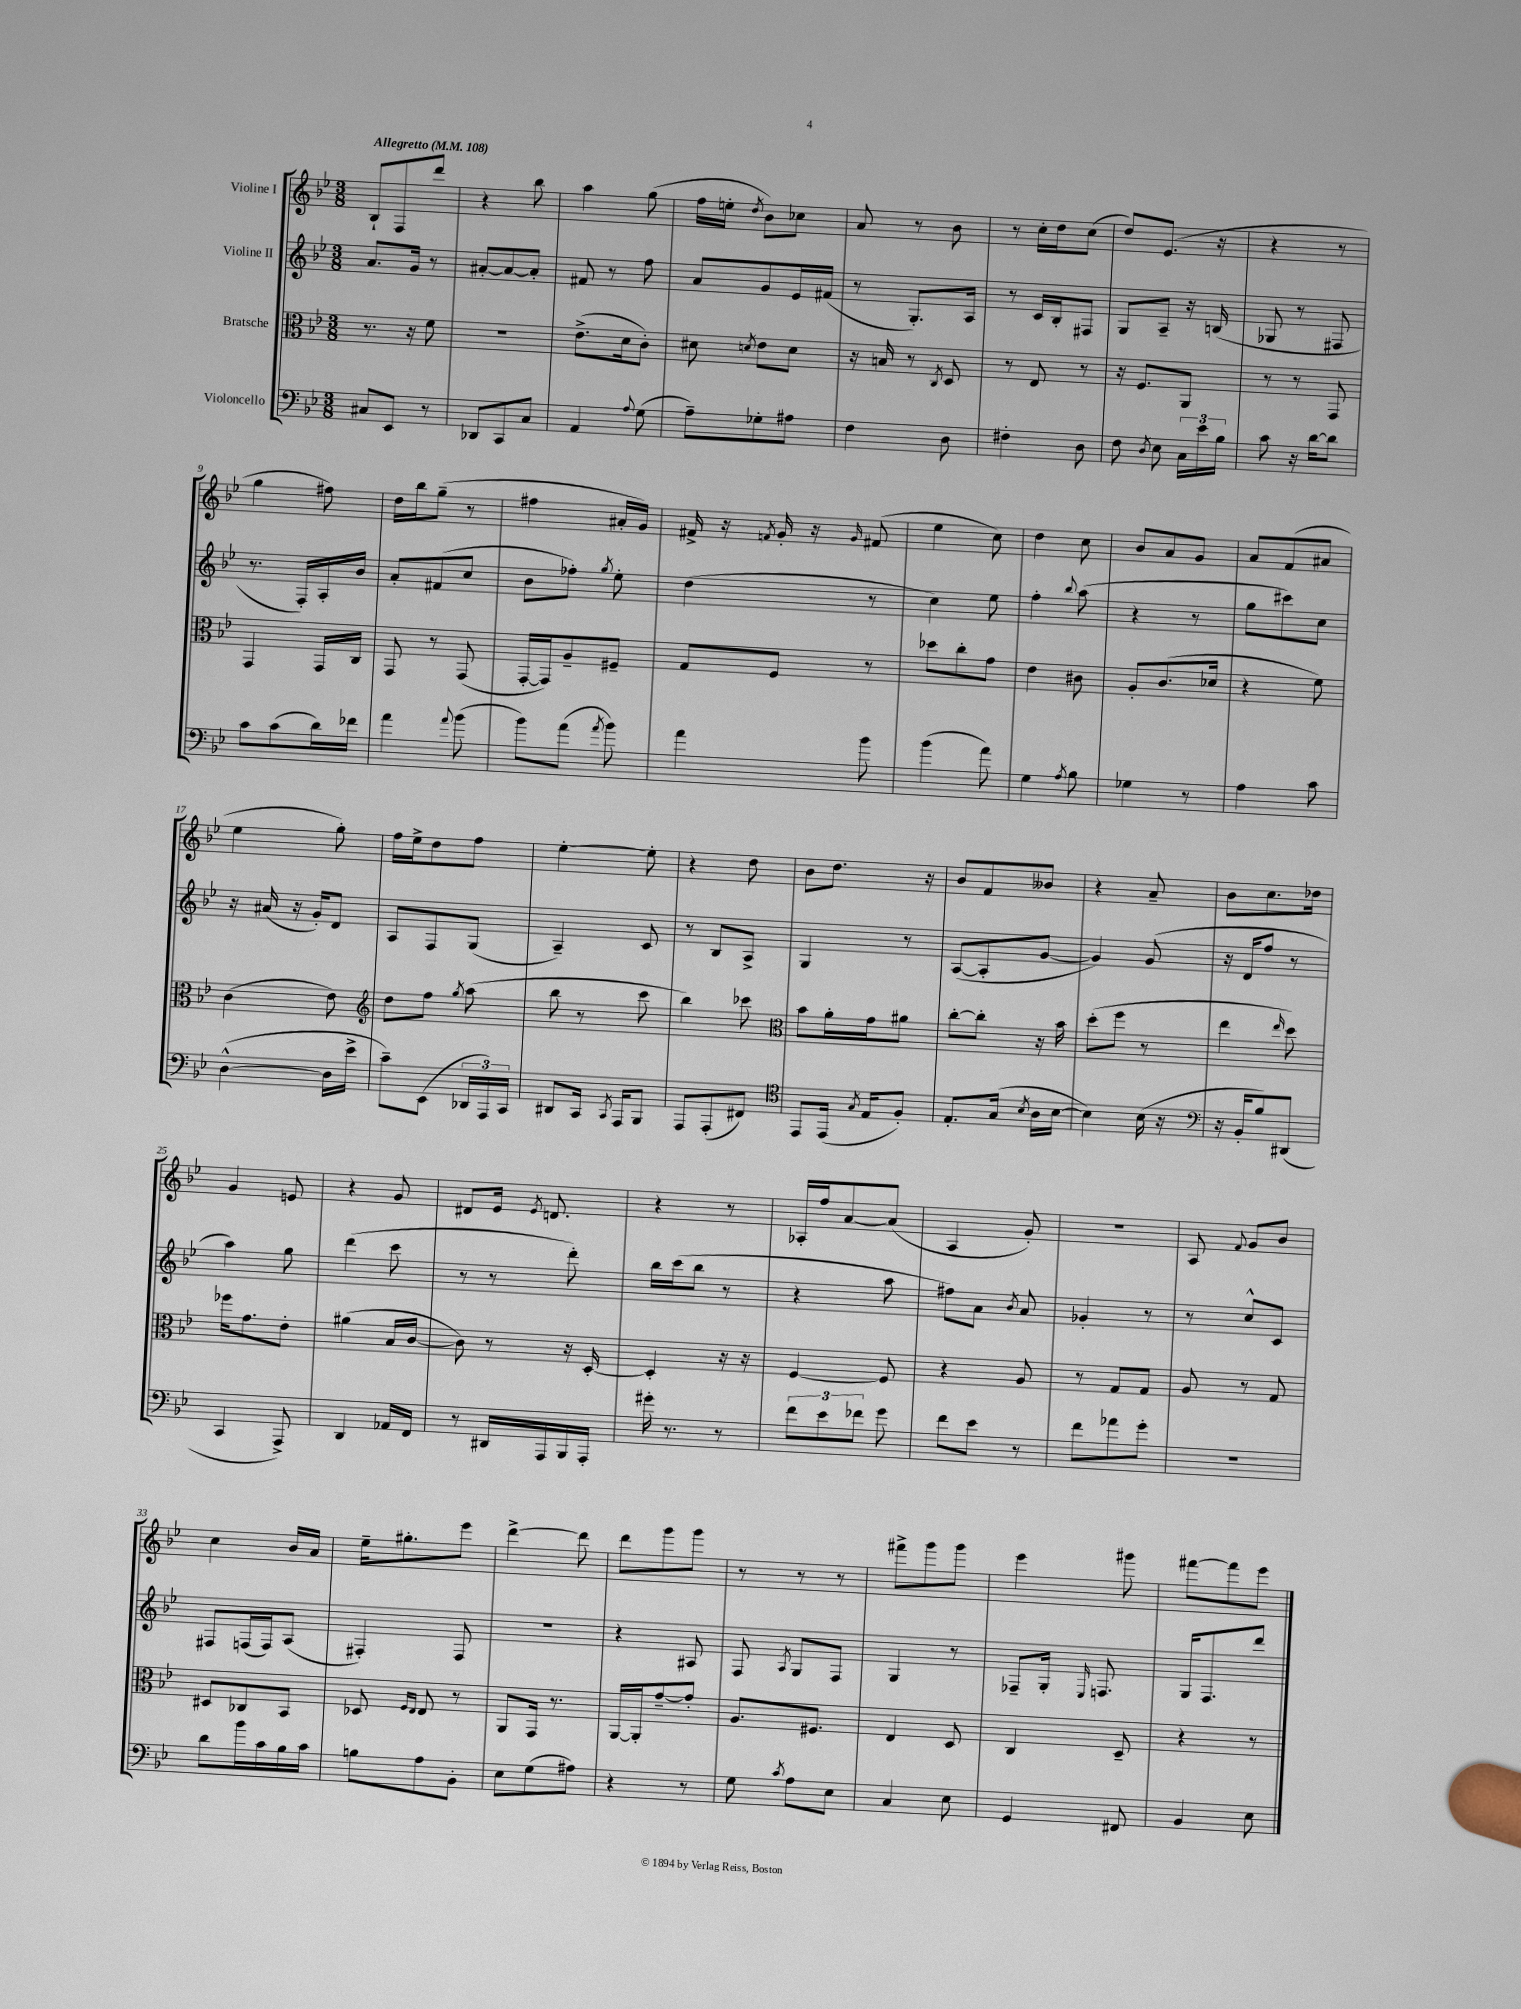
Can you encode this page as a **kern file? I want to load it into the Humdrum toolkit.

**kern	**kern	**kern	**kern
*part4	*part3	*part2	*part1
*staff4	*staff3	*staff2	*staff1
*I"Violoncello	*I"Bratsche	*I"Violine II	*I"Violine I
*clefF4	*clefC3	*clefG2	*clefG2
*k[b-e-]	*k[b-e-]	*k[b-e-]	*k[b-e-]
*M3/8	*M3/8	*M3/8	*M3/8
*MM108	*MM108	*MM108	*MM108
=1	=1	=1	=1
!	!	!	!LO:TX:a:B:t=Allegretto
8C#X/L	8.r	8.a/L	8B-`/L
8EE-/J	.	.	8F/
.	16r	16g/Jk	.
8r	8f\	8r	8ddd/J
=2	=2	=2	=2
8DD-X/L	4.r	[8a#X'/L	4r
8CC/	.	8a#/_	.
8C/J	.	8a#'/J]	8bb-\
=3	=3	=3	=3
4AA/	(8.e-^\L	8f#X/	4aa\
.	.	8r	.
.	16d\k	.	.
8qqA/	.	.	.
(8G\	8c'\J)	8ff\	(8gg\
=4	=4	=4	=4
8A~\L)	8d#X\	8a/L	16ff\LL
.	.	.	16een'\JJ
.	8qdn/	.	8qdd/
8G-X'\	8e-\L	8g/	8b-\L)
8A#X\J	8d\J	16e-/L	8cc-X\J
.	.	(16f#X/JJ	.
=5	=5	=5	=5
4F\	16r	8r	8a/
.	16Bn/	.	.
.	8r	8.G'/L)	8r
.	8qC/	.	.
8D\	8D/	.	8b-\
.	.	16A/Jk	.
=6	=6	=6	=6
4F#X'\	8r	8r	8r
.	8E-/	16c/LL	16cc'\LL
.	.	16B-'/J	16dd\J
8D\	8r	8F#X/J	(8cc\J
=7	=7	=7	=7
8F\	16r	8G/L	8dd/L)
.	8.F/L	.	.
8qD/	.	.	.
8E-\	.	8A~/J	(8.e-/J
24C\LL	8AA/J	16r	.
24e-\	.	.	.
.	.	(16Bn/	16r
24B-\JJ	.	.	.
=8	=8	=8	=8
8c\	8r	8G-X/	4r
16r	8r	8r	.
[16d\KL	.	.	.
8d\J]	8GG/	8F#X/	8r
!!LO:LB:g=z
=9	=9	=9	=9
8c\L	4GG/	8.r	4gg\
(8c\	.	.	.
.	.	16F'/LL)	.
16d\L)	16GG/LL	16A'/	8ff#X\)
16f-X\JJ	16C/JJ	16b-/JJ	.
=10	=10	=10	=10
4a\	8GG/	8a'/L	16dd\LL
.	.	.	16bb-\J
.	8r	(8f#X/	(8gg~\J
8qqa/	.	.	.
(8b-\	(8GG/	8cc/J	8r
=11	=11	=11	=11
8b-\L)	[16GG'/LL	8b-\L	4ff#X\
.	16GG/J])	.	.
(8a\J	8A~/	8ff-X'\J)	.
8qa/	.	8qgg/	.
8b-\)	8F#X~/J	8ee-'\	16a#X'/LL
.	.	.	16g/JJ)
=12	=12	=12	=12
4a\	8G/L	(4dd\	16f#X^/
.	.	.	16r
.	.	.	8qfn/
.	8F/J	.	16g'/
.	.	.	16r
.	.	.	16qqg/
8b-\	8r	8r	(8f#X/
=13	=13	=13	=13
(4b-\	8dd-X\L	4cc\)	4ee-\
.	8cc'\	.	.
8a\)	8g\J	8ee-\	8cc\)
=14	=14	=14	=14
4G\	4e-\	4ff'\	4dd\
8qA/	.	8qqbb-/	.
8B-\	8c#X\	(8aa\	8cc\
=15	=15	=15	=15
4G-X\	8A'/L	4r	8b-/L
.	(8.c/	.	8a/
8r	.	8r	8g/J
.	16d-X/Jk	.	.
=16	=16	=16	=16
4A\	4r	8gg\L	8a/L
.	.	8ccc#X\)	(8f/
8c\	8f\)	8cc\J	8a#X/J
!!LO:LB:g=z
=17	=17	=17	=17
([4D^^\	(4c\	16r	4ee-\
.	.	(16a#X/	.
.	.	16r	.
.	.	16g'/KL)	.
16D\LL]	8e-\)	8d/J	8gg'\)
16e-^\JJ	.	.	.
=18	=18	=18	=18
*	*clefG2	*	*
8c~\L)	8dd\L	8A/L	16ff\LL
.	.	.	16ee-^\J
(8EE-\J	8ff\J	8F/	8dd\
.	8qgg/	.	.
24DD-X/LL	(8aa\	(8G/J	8ff\J
24AAA/)	.	.	.
24CC/JJ	.	.	.
=19	=19	=19	=19
8DD#X/L	8bb-\	4A~/)	[4ee-'\
16CC/Jk	8r	.	.
8qCC/	.	.	.
16AAA/KL	.	.	.
8BBB-/J	8ccc\	8c/	8ee-'\]
=20	=20	=20	=20
8AAA/L	4bb-\)	8r	4r
(8AAA'/	.	8B-/L	.
8FF#X/J)	8ccc-X\	8A^/J	8dd\
=21	=21	=21	=21
*clefC4	*clefC3	*	*
8EE-/L	8b-\L	4G/	8b-\L
(16EE-/Jk	16a'\L	.	8.dd\J
8qG/	.	.	.
16E-/KL	16g\J	.	.
8F'/J)	8a#X\J	8r	.
.	.	.	16r
=22	=22	=22	=22
8.E-'/L	[8cc'\L	([8A/L	8b-/L
.	8cc'\J]	8A'/]	8f/
(16G/Jk	.	.	.
8qB-/	.	.	.
16A\LL	16r	[8g/J	8b--X/J
[16B-\JJ	16b-\	.	.
=23	=23	=23	=23
4B-\])	(8dd'\L	4g/])	4r
.	8ff\J	.	.
(16B-\	8r	(8g/	8a~/
16r	.	.	.
=24	=24	=24	=24
*clefF4	*	*	*
16r	4ee-\	16r	8b-\L
16BB-'/KL	.	16d/KL	.
8B-/)	.	8ff/J	8.cc\
.	16qqee-/	.	.
(8DD#X/J	8dd\)	8r	.
.	.	.	16dd-X\Jk
!!LO:LB:g=z
=25	=25	=25	=25
4CC/	16ff-X\KL	4aa\)	4g/
.	8.g\	.	.
8AAA^/)	8e-'\J	8gg\	8en/
=26	=26	=26	=26
4DD/	(4a#X\	(4ddd\	4r
16AA-X/LL	16B-/LL	8ccc\	8g/
16FF/JJ	[16c/JJ	.	.
=27	=27	=27	=27
8r	8c\])	8r	8d#X/L
16DD#X/LL	8r	8r	16e-/Jk
.	.	.	8qe-/
16AAA/	.	.	8.dn/
16BBB-/	16r	8ddd'\)	.
16AAA'/JJ	[16D'/	.	.
=28	=28	=28	=28
16g#X'\	4D'/]	16bb-\LL	4r
8.r	.	(16ccc\J	.
.	.	8bb-\J	.
8r	16r	8r	8r
.	16r	.	.
=29	=29	=29	=29
12f\L	[4F/	4r	16A-X'/LL
.	.	.	16ff/J
12e-\	.	.	.
.	.	.	[8a/
12f-X\J	.	.	.
8g\	8F/]	8aa\	(8a/J]
=30	=30	=30	=30
8f\L	4r	8ff#X\L)	4A/
8e-\J	.	8a\J	.
.	.	8qb-/	.
8r	8A/	8a/	8g'/)
=31	=31	=31	=31
8f\L	8r	4g-X'/	4.r
8a-X\	8G/L	.	.
8g'\J	8G/J	8r	.
=32	=32	=32	=32
4.r	8A/	8r	8A/
.	.	.	8qqf/
.	8r	8cc^^/L	8g/L
.	8G/	8c/J	8b-/J
!!LO:LB:g=z
=33	=33	=33	=33
8d\L	8D#X/L	8F#X/L	4cc\
16b-\L	8C-X/	(16Fn/L	.
16c\	.	16F/J)	.
16B-\	8BB-/J	(8A/J	16b-/LL
16c\JJ	.	.	16a/JJ
=34	=34	=34	=34
8Bn\L	8D-X/	4F#X'/)	16ee-~\KL
.	.	.	8.gg#X'\
.	16qqF/LL	.	.
.	16qqE-/JJ	.	.
8A\	8E-/	.	.
8BB-'\J	8r	8F#/	8eee-\J
=35	=35	=35	=35
8E-\L	8AA/L	4.r	[4ddd^\
(8G\	16GG/Jk	.	.
.	8.r	.	.
8A#X\J)	.	.	8ddd\]
=36	=36	=36	=36
4r	[16AA/LL	4r	8ddd\L
.	16AA'/J]	.	.
.	[8g~/	.	8ggg\
8r	8g'/J]	8A#X/	8ggg\J
=37	=37	=37	=37
8G\	8.A/L	8F/	8r
8qc/	.	8qA/	.
8A\L	.	8G/L	8r
.	8.F#X/J	.	.
8E-\J	.	8F/J	8r
=38	=38	=38	=38
4C/	4E-/	4G/	8fff#X^\L
.	.	.	8ggg\
8E-\	8D/	8r	8ggg\J
=39	=39	=39	=39
4GG/	4C/	8F-X~/L	4eee-\
.	.	16G'/Jk	.
.	.	16qqE-/	.
.	.	8.Fn/	.
8FF#X/	8D~/	.	8ggg#X\
=40	=40	=40	=40
4BB-/	4r	16G/KL	[8fff#X\L
.	.	8.F/	.
.	.	.	8fff#\]
8E-\	8r	8ddd/J	8eee-\J
==	==	==	==
*-	*-	*-	*-
